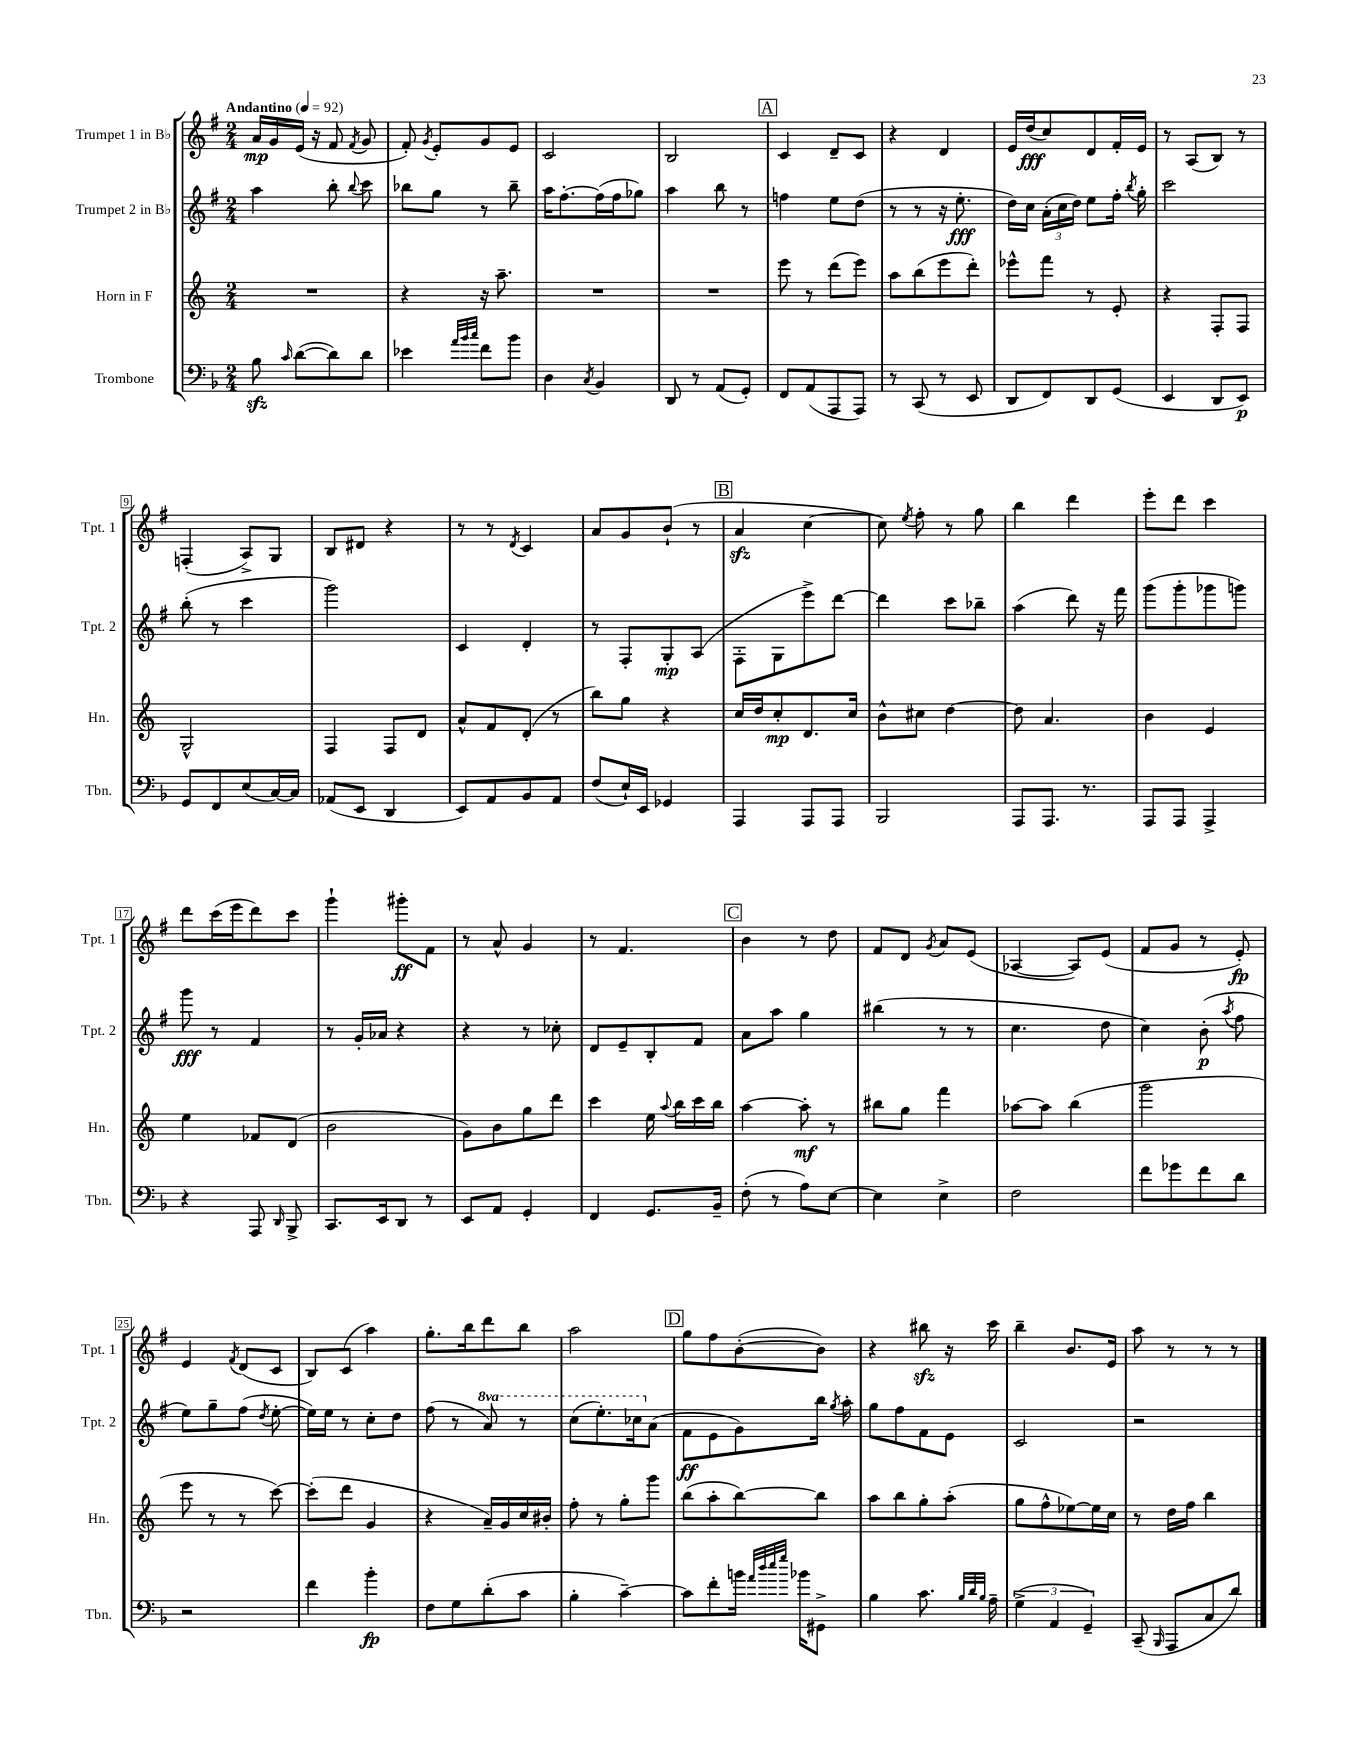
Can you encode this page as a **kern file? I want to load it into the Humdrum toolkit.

**kern	**dynam	**kern	**dynam	**kern	**dynam	**kern	**dynam
*part4	*part4	*part3	*part3	*part2	*part2	*part1	*part1
*staff4	*staff4	*staff3	*staff3	*staff2	*staff2	*staff1	*staff1
*I"Trombone	*	*I"Horn in F	*	*I"Trumpet 2 in B♭	*	*I"Trumpet 1 in B♭	*
*I'Tbn.	*	*I'Hn.	*	*I'Tpt. 2	*	*I'Tpt. 1	*
*clefF4	*	*clefG2	*	*clefG2	*	*clefG2	*
*k[b-]	*	*k[]	*	*k[f#]	*	*k[f#]	*
*M2/4	*	*M2/4	*	*M2/4	*	*M2/4	*
*MM92	*	*MM92	*	*MM92	*	*MM92	*
=1	=1	=1	=1	=1	=1	=1	=1
!	!	!	!	!	!	!LO:TX:a:B:t=Andantino	!
8B-zz\	.	2r	.	4aa\	.	16a/LL	mp
.	.	.	.	.	.	16g/	.
16qqc/	.	.	.	.	.	.	.
([8d\L	.	.	.	.	.	(16e/JJ	.
.	.	.	.	.	.	16r	.
8d\])	.	.	.	8bb'\	.	8f#/	.
.	.	.	.	8qqbb/	.	8qf#/	.
8d\J	.	.	.	8ccc\	.	8g/	.
=2	=2	=2	=2	=2	=2	=2	=2
4e-X\	.	4r	.	8bb-X\L	.	8f#'/)	.
.	.	.	.	.	.	8qg/	.
.	.	.	.	8gg\J	.	8e'/L	.
32qqa/LLL	.	.	.	.	.	.	.
32qqb-/	.	.	.	.	.	.	.
32qqcc/JJJ	.	.	.	.	.	.	.
8f\L	.	16r	.	8r	.	8g/	.
.	.	8.aa~\	.	.	.	.	.
8b-\J	.	.	.	8bb-~\	.	8e/J	.
=3	=3	=3	=3	=3	=3	=3	=3
4D\	.	2r	.	16aa\KL	.	2c/	.
.	.	.	.	[8.ff#'\	.	.	.
8qC/	.	.	.	.	.	.	.
4BB-/	.	.	.	(16ff#\L]	.	.	.
.	.	.	.	16ff#\J	.	.	.
.	.	.	.	8gg-X\J)	.	.	.
=4	=4	=4	=4	=4	=4	=4	=4
8DD/	.	2r	.	4aa\	.	2B/	.
8r	.	.	.	.	.	.	.
(8AA/L	.	.	.	8bb\	.	.	.
8GG'/J)	.	.	.	8r	.	.	.
!!LO:REH:place=s1:t=A
=5	=5	=5	=5	=5	=5	=5	=5
8FF/L	.	8eee\	.	4ffn\	.	4c/	.
(8AA/	.	8r	.	.	.	.	.
8AAA/	.	(8ddd\L	.	8ee\L	.	8d~/L	.
8AAA/J)	.	8eee\J)	.	(8dd\J	.	8c/J	.
=6	=6	=6	=6	=6	=6	=6	=6
8r	.	8aa\L	.	8r	.	4r	.
(8CC/	.	(8bb\	.	8r	.	.	.
8r	.	8eee\	.	16r	.	4d/	.
.	.	.	.	8.ee'\	fff	.	.
8EE/	.	8ddd'\J)	.	.	.	.	.
=7	=7	=7	=7	=7	=7	=7	=7
8DD/L	.	8eee-X^^\L	.	16dd\LL)	.	16e/LL	.
.	.	.	.	16cc\JJ	.	(16dd/J	fff
8FF/)	.	8fff\J	.	(24a'\LL	.	8cc/)	.
.	.	.	.	24cc\	.	.	.
.	.	.	.	24dd\JJ)	.	.	.
8DD/	.	8r	.	8ee\L	.	8d/	.
(8GG/J	.	8e'/	.	16ff#'\Jk	.	16f#'/L	.
.	.	.	.	8qbb/	.	.	.
.	.	.	.	16gg'\	.	16e/JJ	.
=8	=8	=8	=8	=8	=8	=8	=8
4EE/	.	4r	.	2ccc\	.	8r	.
.	.	.	.	.	.	(8A/L	.
8DD/L	.	8F'/L	.	.	.	8B/J)	.
8EE/J)	p	8F/J	.	.	.	8r	.
!!LO:LB:g=z
=9	=9	=9	=9	=9	=9	=9	=9
8GG/L	.	2G^^/	.	(8bb'\	.	(4Fn'/	.
8FF/	.	.	.	8r	.	.	.
(8E/	.	.	.	4ccc\	.	8A^/L)	.
[16C/L)	.	.	.	.	.	8G/J	.
16C/JJ]	.	.	.	.	.	.	.
=10	=10	=10	=10	=10	=10	=10	=10
(8AA-X/L	.	4F/	.	2ggg\)	.	8B/L	.
8EE/J	.	.	.	.	.	8d#X/J	.
4DD/	.	8F/L	.	.	.	4r	.
.	.	8d/J	.	.	.	.	.
=11	=11	=11	=11	=11	=11	=11	=11
8EE/L)	.	8a^^/L	.	4c/	.	8r	.
8AA/	.	8f/	.	.	.	8r	.
.	.	.	.	.	.	8qd/	.
8BB-/	.	(8d'/J	.	4d'/	.	4c/	.
8AA/J	.	8r	.	.	.	.	.
=12	=12	=12	=12	=12	=12	=12	=12
(8F/L	.	8bb\L)	.	8r	.	8a/L	.
16E`/L)	.	8gg\J	.	8F#'/L	.	8g/	.
16EE/JJ	.	.	.	.	.	.	.
4GG-X/	.	4r	.	8G'/	mp	(8b`/J	.
.	.	.	.	(8A/J	.	8r	.
!!LO:REH:place=s1:t=B
=13	=13	=13	=13	=13	=13	=13	=13
4AAA/	.	16cc/LL	.	8F#'\L	.	4azz/	.
.	.	16dd/J	.	.	.	.	.
.	.	8cc'/	mp	8G\	.	.	.
8AAA/L	.	8.d/	.	8eee^\)	.	[4cc\	.
8AAA/J	.	.	.	[8ddd\J	.	.	.
.	.	16cc/Jk	.	.	.	.	.
=14	=14	=14	=14	=14	=14	=14	=14
2BBB-/	.	8b^^\L	.	4ddd\]	.	8cc\])	.
.	.	.	.	.	.	8qee/	.
.	.	8cc#X\J	.	.	.	8ff#'\	.
.	.	[4dd\	.	8ccc\L	.	8r	.
.	.	.	.	8bb-X~\J	.	8gg\	.
=15	=15	=15	=15	=15	=15	=15	=15
8AAA/L	.	8dd\]	.	(4aa\	.	4bb\	.
8.AAA/J	.	4.a/	.	.	.	.	.
.	.	.	.	8ddd\)	.	4ddd\	.
8.r	.	.	.	.	.	.	.
.	.	.	.	16r	.	.	.
.	.	.	.	16fff#\	.	.	.
=16	=16	=16	=16	=16	=16	=16	=16
8AAA/L	.	4b\	.	(8ggg\L	.	8eee'\L	.
8AAA/J	.	.	.	8ggg'\	.	8ddd\J	.
4AAA^/	.	4e/	.	8ggg-X\	.	4ccc\	.
.	.	.	.	8gggn\J)	.	.	.
!!LO:LB:g=z
=17	=17	=17	=17	=17	=17	=17	=17
4r	.	4ee\	.	8ggg\	fff	8ddd\L	.
.	.	.	.	8r	.	(16ccc\L	.
.	.	.	.	.	.	16eee\J	.
8AAA/	.	8f-X/L	.	4f#/	.	8ddd\)	.
16qqDD/	.	.	.	.	.	.	.
8BBB-^/	.	(8d/J	.	.	.	8ccc\J	.
=18	=18	=18	=18	=18	=18	=18	=18
8.CC/L	.	2b\	.	8r	.	4ggg`\	.
.	.	.	.	16g'/LL	.	.	.
16EE/k	.	.	.	16a-X/JJ	.	.	.
8DD/J	.	.	.	4r	.	8ggg#X'\L	ff
8r	.	.	.	.	.	8f#\J	.
=19	=19	=19	=19	=19	=19	=19	=19
8EE/L	.	8g\L)	.	4r	.	8r	.
8AA/J	.	8b\	.	.	.	8a^^/	.
4GG'/	.	8gg\	.	8r	.	4g/	.
.	.	8ddd\J	.	8cc-X'\	.	.	.
=20	=20	=20	=20	=20	=20	=20	=20
4FF/	.	4ccc\	.	8d/L	.	8r	.
.	.	.	.	8e~/	.	4.f#/	.
8.GG/L	.	16ee\	.	8B'/	.	.	.
.	.	8qqaa/	.	.	.	.	.
.	.	16bb\LL	.	.	.	.	.
.	.	16ccc\	.	8f#/J	.	.	.
16BB-~/Jk	.	16bb\JJ	.	.	.	.	.
!!LO:REH:place=s1:t=C
=21	=21	=21	=21	=21	=21	=21	=21
(8F'\	.	[4aa\	.	8a\L	.	4b\	.
8r	.	.	.	8aa\J	.	.	.
8A\L)	.	8aa'\]	mf	4gg\	.	8r	.
[8E\J	.	8r	.	.	.	8dd\	.
=22	=22	=22	=22	=22	=22	=22	=22
4E\]	.	8bb#X\L	.	(4bb#X\	.	8f#/L	.
.	.	8gg\J	.	.	.	8d/J	.
.	.	.	.	.	.	8qg/	.
4E^\	.	4fff\	.	8r	.	8a/L	.
.	.	.	.	8r	.	(8e/J	.
=23	=23	=23	=23	=23	=23	=23	=23
2F\	.	[8aa-X\L	.	4.cc\	.	[4A-X/	.
.	.	8aa-\J]	.	.	.	.	.
.	.	(4bb\	.	.	.	8A-/L])	.
.	.	.	.	8dd\	.	(8e/J	.
=24	=24	=24	=24	=24	=24	=24	=24
8f\L	.	2ggg\	.	4cc\)	.	8f#/L	.
8g-X\	.	.	.	.	.	8g/J	.
8f\	.	.	.	(8b'\	p	8r	.
.	.	.	.	8qaa/	.	.	.
8d\J	.	.	.	8ff#\	.	8e'/)	fp
!!LO:LB:g=z
=25	=25	=25	=25	=25	=25	=25	=25
2r	.	8eee\	.	8ee\L)	.	4e/	.
.	.	8r	.	8gg~\	.	.	.
.	.	.	.	.	.	8qf#/	.
.	.	8r	.	(8ff#\J	.	(8d/L	.
.	.	.	.	8qdd/	.	.	.
.	.	[8ccc\)	.	[8ee'\	.	8c/J	.
=26	=26	=26	=26	=26	=26	=26	=26
4f\	.	(8ccc'\L]	.	16ee\LL])	.	8B/L)	.
.	.	.	.	16ee\JJ	.	.	.
.	.	8ddd\J	.	8r	.	(8c/J	.
4b-'\	fp	4g/	.	8cc'\L	.	4aa\)	.
.	.	.	.	8dd\J	.	.	.
=27	=27	=27	=27	=27	=27	=27	=27
8F\L	.	4r	.	(8ff#\	.	8.gg'\L	.
8G\	.	.	.	8r	.	.	.
.	.	.	.	.	.	16bb\k	.
*	*	*	*	*8va	*	*	*
(8d'\	.	16a~/LL)	.	8aa/)	.	8ddd\	.
.	.	16g/	.	.	.	.	.
8c\J	.	16cc/	.	8r	.	8bb\J	.
.	.	16b#X'/JJ	.	.	.	.	.
=28	=28	=28	=28	=28	=28	=28	=28
4B-'\	.	8ff'\	.	(8ccc\L	.	2aa\	.
.	.	8r	.	8.eee'\)	.	.	.
[4c~\)	.	8gg'\L	.	.	.	.	.
.	.	.	.	16ccc-X\k	.	.	.
*	*	*	*	*X8va	*	*	*
.	.	8ggg\J	.	(8a\J	.	.	.
!!LO:REH:place=s1:t=D
=29	=29	=29	=29	=29	=29	=29	=29
8c\L]	.	(8bb\L	.	8f#\L	ff	8gg\L	.
8f'\	.	8aa'\	.	8e\	.	8ff#\	.
16bn\Jk	.	[8bb\)	.	8g\)	.	([8b'\	.
32qqa/LLL	.	.	.	.	.	.	.
32qqdd/	.	.	.	.	.	.	.
32qqee/	.	.	.	.	.	.	.
32qqgg/JJJ	.	.	.	.	.	.	.
16b-X\KL	.	.	.	.	.	.	.
8GG#X^\J	.	8bb\J]	.	16bb\Jk	.	8b\J])	.
.	.	.	.	8qgg/	.	.	.
.	.	.	.	16aa'\	.	.	.
=30	=30	=30	=30	=30	=30	=30	=30
4B-\	.	8aa\L	.	8gg\L	.	4r	.
.	.	8bb\	.	8ff#\	.	.	.
8.c\	.	8gg'\	.	8f#\	.	8bb#Xzz\	.
.	.	(8aa'\J	.	8e\J	.	16r	.
32qqB-/LLL	.	.	.	.	.	.	.
32qqd/	.	.	.	.	.	.	.
32qqB-/JJJ	.	.	.	.	.	.	.
16A~\	.	.	.	.	.	16ccc\	.
=31	=31	=31	=31	=31	=31	=31	=31
(6G^\	.	8gg\L	.	2c/	.	4bb~\	.
.	.	8ff^^\	.	.	.	.	.
6AA/	.	.	.	.	.	.	.
.	.	[8ee-X\)	.	.	.	8.b/L	.
6GG~/)	.	.	.	.	.	.	.
.	.	16ee-\L]	.	.	.	.	.
.	.	16cc\JJ	.	.	.	16e/Jk	.
=32	=32	=32	=32	=32	=32	=32	=32
(8CC~/	.	8r	.	2r	.	8aa\	.
16qqBBB-/	.	.	.	.	.	.	.
8AAA/L	.	16dd\LL	.	.	.	8r	.
.	.	16ff\JJ	.	.	.	.	.
8C/	.	4bb\	.	.	.	8r	.
8d/J)	.	.	.	.	.	8r	.
==	==	==	==	==	==	==	==
*-	*-	*-	*-	*-	*-	*-	*-
